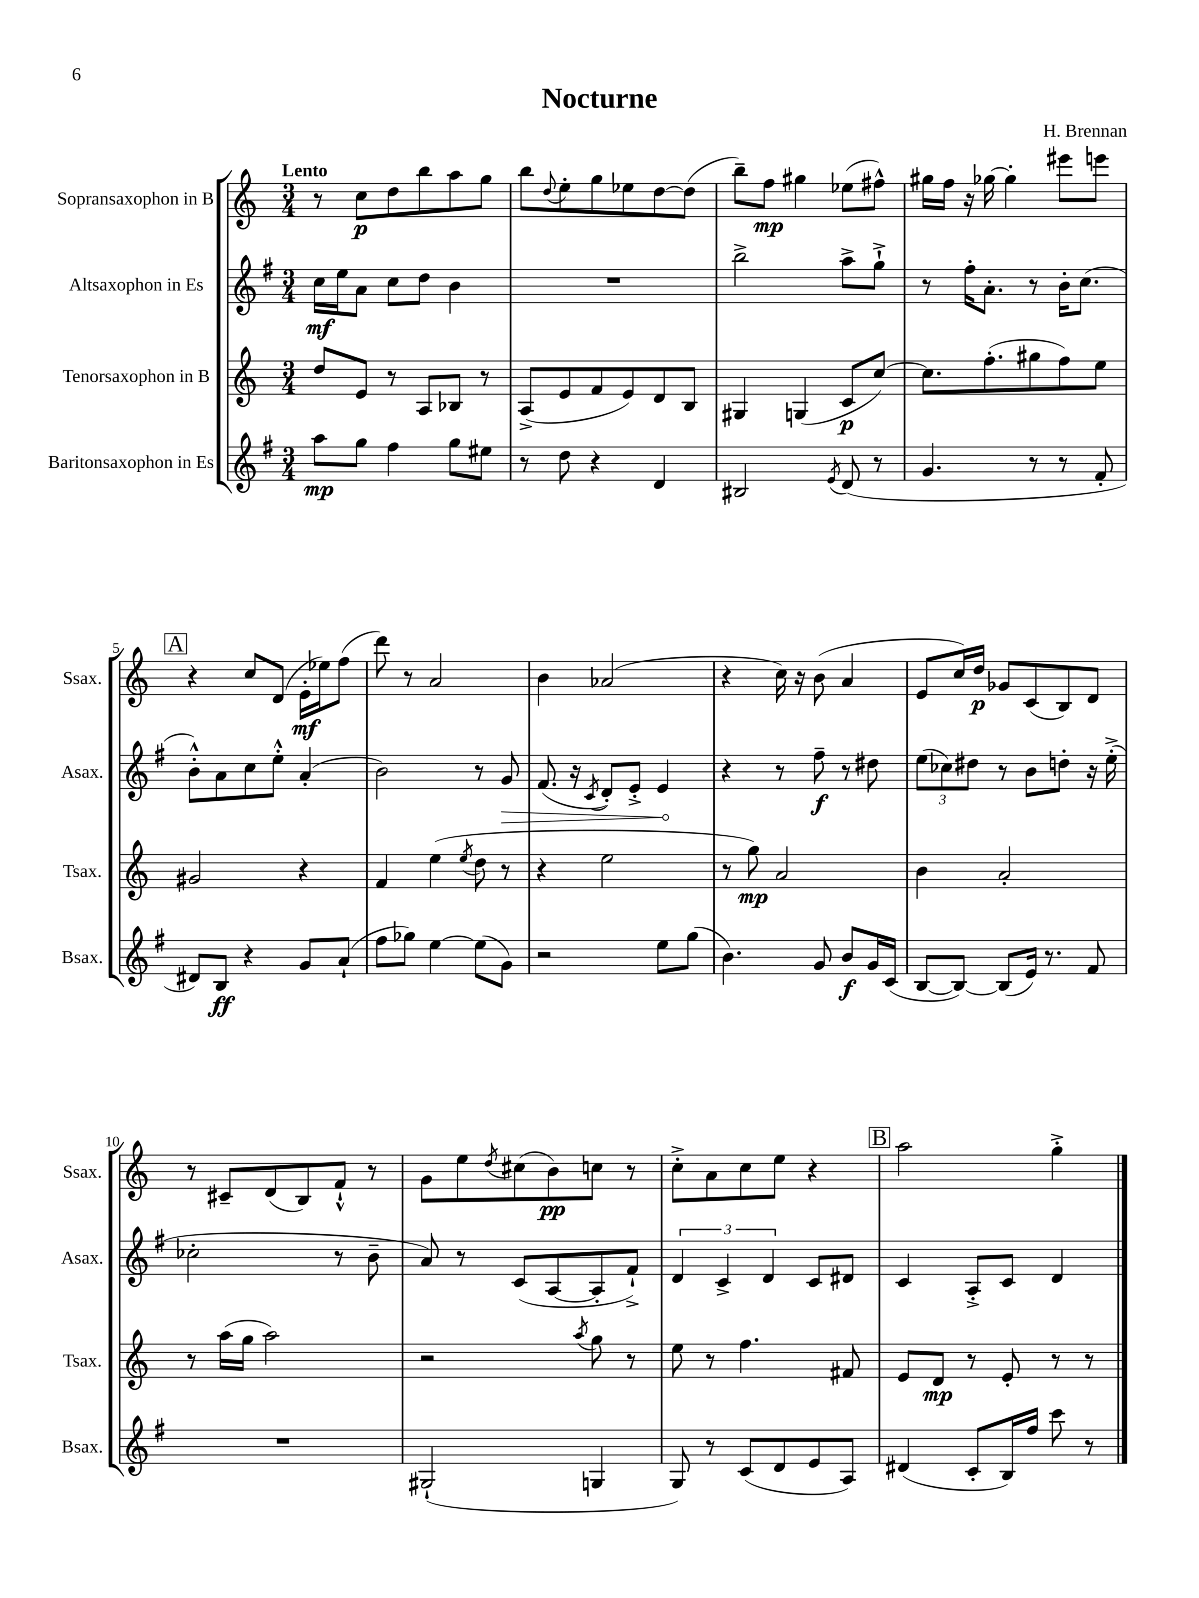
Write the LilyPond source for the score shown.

\header { title = "Nocturne" composer = "H. Brennan" }
<<
\new StaffGroup <<
\new Staff = "s0" \with { instrumentName = "Sopransaxophon in B" shortInstrumentName = "Ssax." } {
    \clef treble \key c \major \numericTimeSignature \time 3/4 \tempo "Lento"
    r8 c''8\p d''8 b''8 a''8 g''8 |
    b''8 \appoggiatura { d''8 } e''8-. g''8 ees''8 d''8~ d''8( |
    b''8--) f''8\mp gis''4 ees''8( fis''8-^) |
    gis''16 f''16 r16 ges''16~ ges''4-. eis'''8 e'''8 |
    \mark \markup { \box "A" } r4 c''8 d'8( e'16-.\mf ees''16) f''8( |
    d'''8) r8 a'2 |
    b'4 aes'2( |
    r4 c''16) r16 b'8( a'4 |
    e'8 c''16) d''16\p ges'8 c'8( b8) d'8 |
    r8 cis'8-- d'8( b8) f'8-!-^ r8 |
    g'8 e''8 \acciaccatura { d''8 } cis''8( b'8\pp) c''8 r8 |
    c''8-.-> a'8 c''8 e''8 r4 |
    \mark \markup { \box "B" } a''2 g''4-.-> \bar "|." |
}
\new Staff = "s1" \with { instrumentName = "Altsaxophon in Es" shortInstrumentName = "Asax." } {
    \clef treble \key g \major \numericTimeSignature \time 3/4
    c''16\mf e''16 a'8 c''8 d''8 b'4 |
    R2. |
    b''2-> a''8-> g''8-!-> |
    r8 fis''16-. a'8.-. r8 b'16-. c''8.( |
    \mark \markup { \box "A" } b'8-.-^) a'8 c''8 e''8-.-^ a'4-.( |
    b'2) r8 \once \override Hairpin.circled-tip = ##t g'8\> |
    fis'8.( r16 \acciaccatura { c'8 } d'8-.) e'8-.-> e'4\! |
    r4 r8 fis''8--\f r8 dis''8 |
    \tuplet 3/2 { e''8( ces''8) dis''8 } r8 b'8 d''8-. r16 e''16-.->( |
    ces''2-. r8 b'8-- |
    a'8) r8 c'8( a8~ a8-. fis'8-!->) |
    \tuplet 3/2 { d'4 c'4-> d'4 } c'8 dis'8 |
    \mark \markup { \box "B" } c'4 a8-.-> c'8 d'4 \bar "|." |
}
\new Staff = "s2" \with { instrumentName = "Tenorsaxophon in B" shortInstrumentName = "Tsax." } {
    \clef treble \key c \major \numericTimeSignature \time 3/4
    d''8 e'8 r8 a8 bes8 r8 |
    a8->( e'8 f'8 e'8) d'8 b8 |
    gis4 g4( c'8\p c''8~) |
    c''8. f''8.-.( gis''8 f''8) e''8 |
    \mark \markup { \box "A" } gis'2 r4 |
    f'4 e''4( \acciaccatura { e''8 } d''8 r8 |
    r4 e''2 |
    r8 g''8\mp) a'2 |
    b'4 a'2-. |
    r8 a''16( g''16 a''2) |
    r2 \acciaccatura { a''8 } g''8 r8 |
    e''8 r8 f''4. fis'8 |
    \mark \markup { \box "B" } e'8 d'8\mp r8 e'8-. r8 r8 \bar "|." |
}
\new Staff = "s3" \with { instrumentName = "Baritonsaxophon in Es" shortInstrumentName = "Bsax." } {
    \clef treble \key g \major \numericTimeSignature \time 3/4
    a''8\mp g''8 fis''4 g''8 eis''8 |
    r8 d''8 r4 d'4 |
    bis2 \acciaccatura { e'8 } d'8( r8 |
    g'4. r8 r8 fis'8-. |
    \mark \markup { \box "A" } dis'8) b8\ff r4 g'8 a'8-!( |
    fis''8 ges''8) e''4~ e''8( g'8) |
    r2 e''8 g''8( |
    b'4.) g'8 b'8\f g'16 c'16( |
    b8~ b8~) b8( e'16) r8. fis'8 |
    R2. |
    gis2-!( g4 |
    g8) r8 c'8( d'8 e'8 a8) |
    \mark \markup { \box "B" } dis'4( c'8-. b16) fis''16 c'''8 r8 \bar "|." |
}
>>
>>
